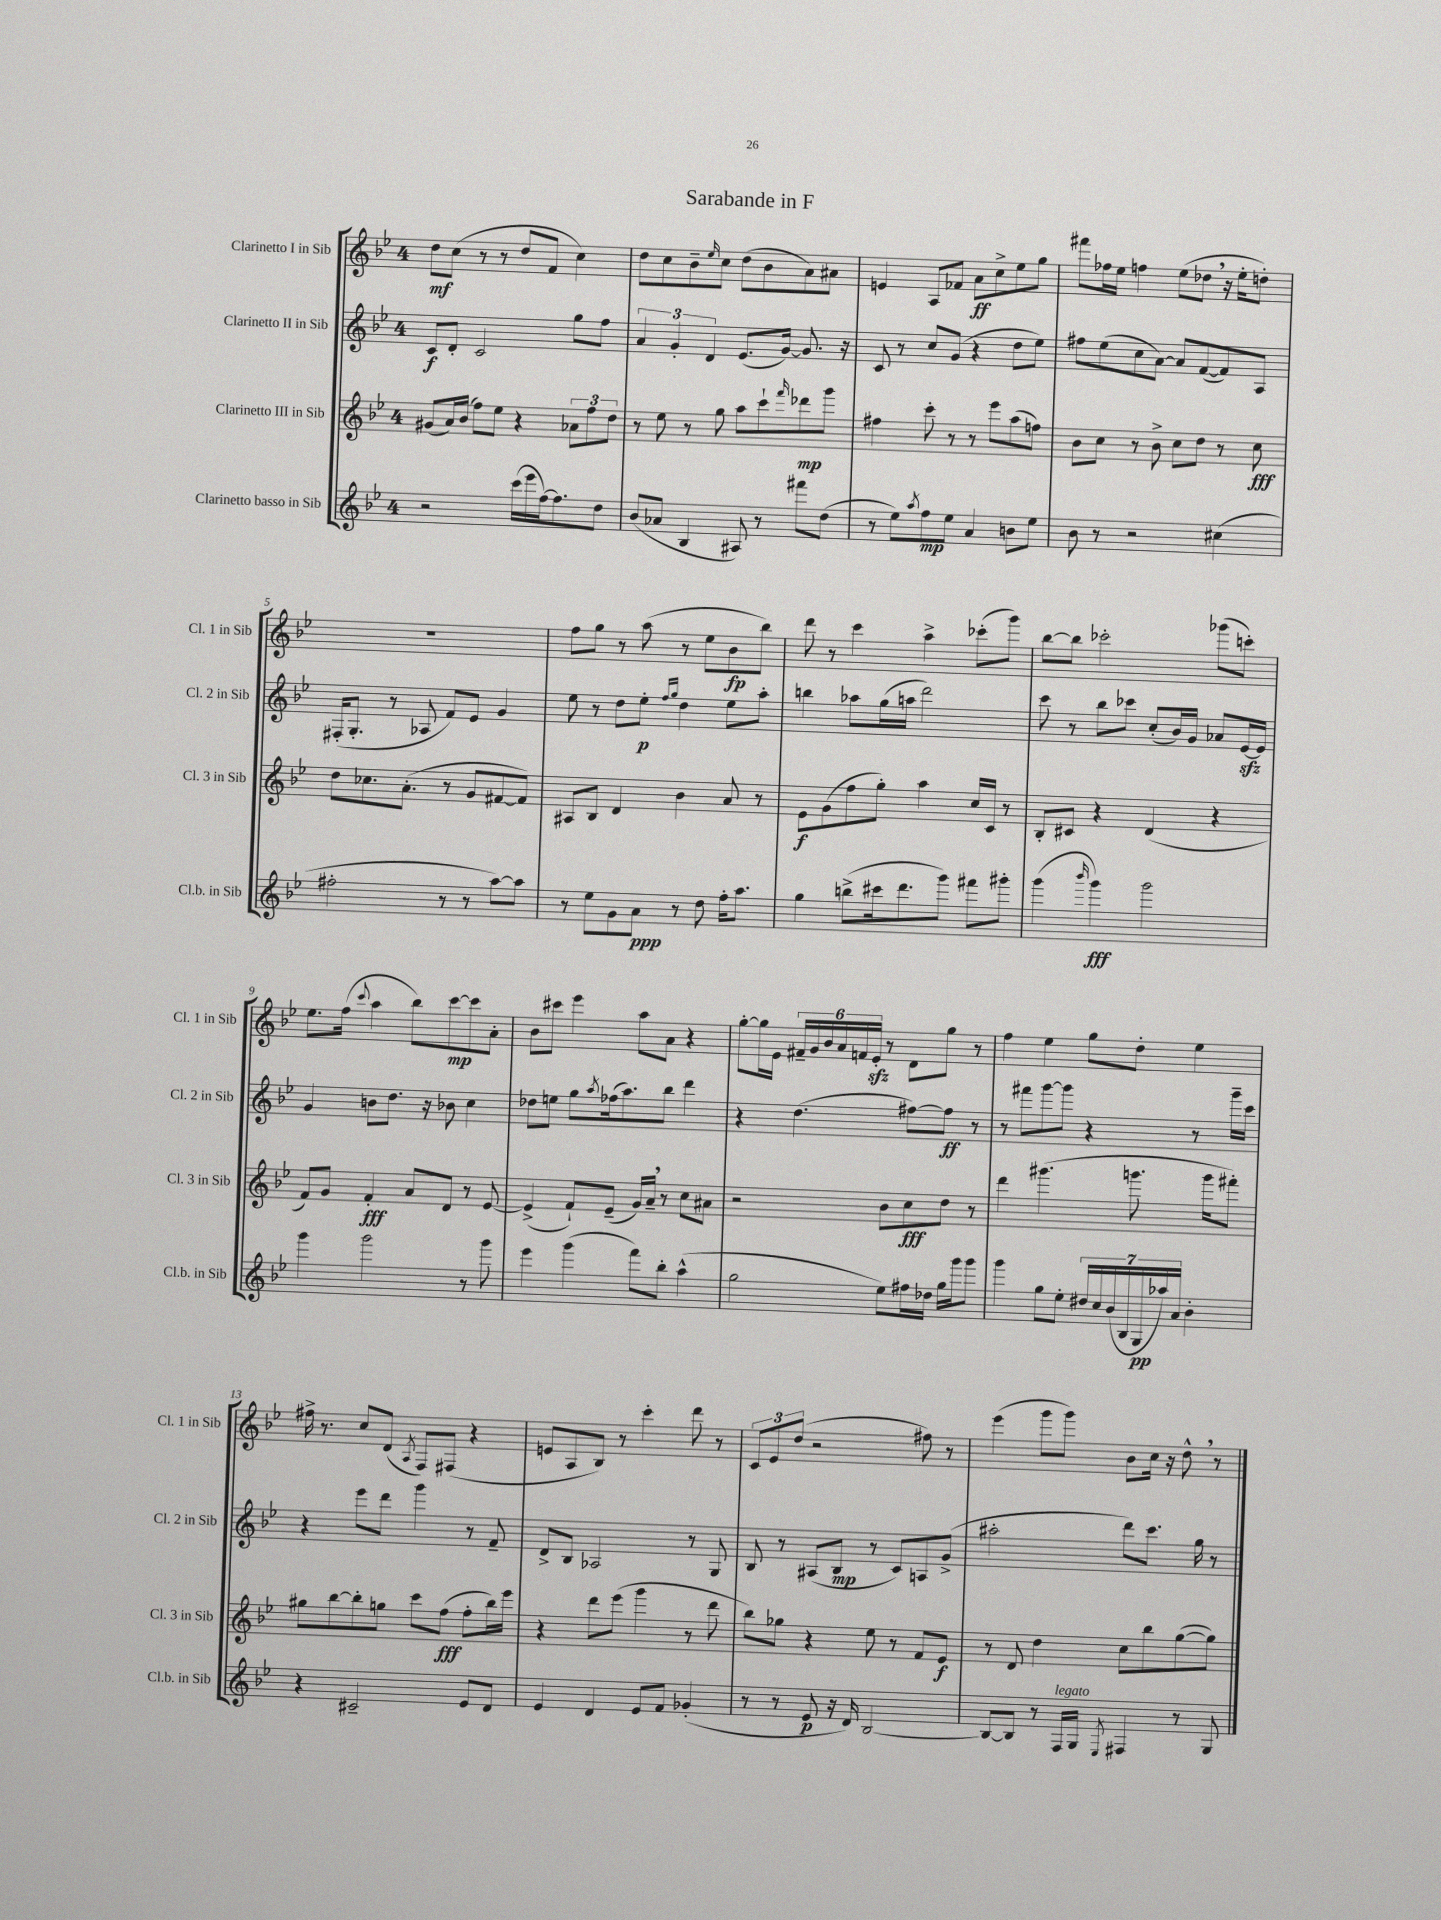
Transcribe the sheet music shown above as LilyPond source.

\header { title = "Sarabande in F" }
<<
\new StaffGroup <<
\new Staff = "s0" \with { instrumentName = "Clarinetto I in Sib" shortInstrumentName = "Cl. 1 in Sib" } {
    \clef treble \key bes \major \once \override Staff.TimeSignature.style = #'single-digit \time 4/4
    d''8\mf c''8( r8 r8 d''8 f'8 c''4) |
    d''8 c''8 bes'8-- \grace { ees''16 } c''8 d''8( bes'8 a'8) ais'8 |
    e'4 a8 fes'8 a'8\ff c''8-> ees''8 g''8 |
    fis'''8 fes''16 ees''16 f''4 ees''8( des''8 \breathe r16 ees''16-. d''8-.) |
    R1 |
    f''8 g''8 r8 a''8( r8 ees''8 bes'8\fp bes''8) |
    d'''8 r8 c'''4 a''4-> ces'''8-.( g'''8) |
    bes''8~ bes''8 ces'''2-. ges'''8( c'''8-.) |
    ees''8. f''16( \appoggiatura { c'''8 } a''4 bes''8) c'''8~\mp c'''8 a'8-. |
    bes'8 cis'''8 ees'''4 a''8 a'8 r4 |
    g''8~-. g''16 ees'16 \tuplet 6/4 { fis'16-- g'16 bes'16 a'16 f'16 ees'16-.\sfz } r8 d'8 g''8 r8 |
    f''4 ees''4 g''8 d''8-. ees''4 |
    fis''16-> r8. c''8 d'8( \acciaccatura { a8 } f8) fis8( r4 |
    e'8 a8 bes8) r8 c'''4-. d'''8 r8 |
    \tuplet 3/2 { c'8 ees'8 d''8( } r2 fis''8) r8 |
    ees'''4( g'''8 g'''8) bes'8 c''16 r16 d''8-^ \breathe r8 \bar "|." |
}
\new Staff = "s1" \with { instrumentName = "Clarinetto II in Sib" shortInstrumentName = "Cl. 2 in Sib" } {
    \clef treble \key bes \major \once \override Staff.TimeSignature.style = #'single-digit \time 4/4
    c'8\f d'8-. c'2 g''8 f''8 |
    \tuplet 3/2 { a'4 g'4-. d'4 } ees'8.( g'16~) g'8. r16 |
    c'8 r8 c''8 g'8( r4 d''8 ees''8) |
    fis''8 ees''8( c''8 a'8~) a'8 f'8~( f'8) a8 |
    fis16-.( g8.-. r8 aes8 f'8) ees'8 g'4 |
    ees''8 r8 d''8 ees''8-.\p \grace { f''16 g''16 } d''4 ees''8 a''8-. |
    b''4 aes''8 g''16( a''16 d'''2) |
    c'''8 r8 bes''8 ces'''8 c''8-.( bes'16) g'16 aes'8 ees'16~\sfz ees'16 |
    g'4 b'8 d''8. r16 bes'8 c''4 |
    des''8 e''8 g''8 \acciaccatura { a''8 } fes''16( a''8.) bes''8 d'''4 |
    r4 d''4.( fis''8~) fis''8\ff r8 |
    r8 fis'''8 g'''8~ g'''8 r4 r8 g'''16-- c'''16 |
    r4 ees'''8 d'''8 g'''4 r8 f'8-- |
    d'8-> bes8 aes2 r8 g8 |
    bes8 r8 ais8( bes8\mp r8 c'8) a8 g'8->( |
    ais''2-. d'''8) c'''8. g''16 r8 \bar "|." |
}
\new Staff = "s2" \with { instrumentName = "Clarinetto III in Sib" shortInstrumentName = "Cl. 3 in Sib" } {
    \clef treble \key bes \major \once \override Staff.TimeSignature.style = #'single-digit \time 4/4
    gis'8( a'16) bes'16( f''8) ees''8 r4 \tuplet 3/2 { aes'8 f''8 d''8 } |
    r8 ees''8 r8 g''8 a''8 c'''8-! \grace { f'''16 } des'''8\mp g'''8 |
    fis''4 c'''8-. r8 r8 ees'''8 a''8( f''8) |
    bes'8 c''8 r8 bes'8-> c''8 d''8 r8 c''8\fff |
    d''8 ces''8. a'8.-.( r8 g'8 fis'8~ fis'8) |
    ais8 bes8 d'4 bes'4 a'8 r8 |
    ees'8\f g'8( f''8 g''8-.) a''4 c''16 c'16 r8 |
    bes8-. cis'8 r4 d'4( r4 |
    f'8) g'8 f'4-.\fff a'8 d'8 r8 ees'8~ |
    ees'4->( f'8-!) ees'8--( g'16) a'16-- \breathe r8 c''8 ais'8 |
    r2 bes'8 c''8\fff d''8 r8 |
    d'''4 gis'''4.( g'''8. g'''16 fis'''8-.) |
    gis''8 bes''8~ bes''8-. g''8 c'''8 f''8\fff( f''8-. bes''16) ees'''16 |
    r4 d'''8 ees'''8( g'''4 r8 d'''8 |
    bes''8) ges''8 r4 ees''8 r8 f'8 ees'8\f |
    r8 d'8 d''4 c''8 bes''8 g''8~( g''8) \bar "|." |
}
\new Staff = "s3" \with { instrumentName = "Clarinetto basso in Sib" shortInstrumentName = "Cl.b. in Sib" } {
    \clef treble \key bes \major \once \override Staff.TimeSignature.style = #'single-digit \time 4/4
    r2 c'''16( ees'''16 f''16~) f''8. d''8 |
    bes'8( aes'8 bes4 ais8) r8 fis'''8 d''8( |
    r8 ees''8) \acciaccatura { a''8 } f''8\mp ees''8 a'4 b'8 ees''8 |
    bes'8 r8 r2 cis''4( |
    fis''2-. r8 r8 a''8~) a''8 |
    r8 ees''8 g'8 a'8\ppp r8 d''8 f''16-. a''8. |
    g''4 b''8->( cis'''16 d'''8. g'''8) fis'''8 gis'''8-. |
    g'''4( \grace { bes'''16 } g'''4\fff) g'''2 |
    g'''4 g'''2 r8 g'''8 |
    ees'''4 g'''4( f'''8) bes''8-. a''4-^( |
    g''2 ees''8) fis''16 des''16 g''16 g'''16 g'''8 |
    g'''4 g''8 ees''8-. \tuplet 7/4 { dis''16 c''16 bes'16( bes16 g16\pp aes''16) a'16 } bes'4-. |
    r4 cis'2-- ees'8 d'8 |
    ees'4 d'4 ees'8 f'8 ges'4-.( |
    r8 r8 ees'8\p r16 d'16) bes2~ |
    bes8~ bes8 r8 f16^\markup { \italic "legato" } g16 \acciaccatura { ees8 } fis4 r8 g8 \bar "|." |
}
>>
>>
